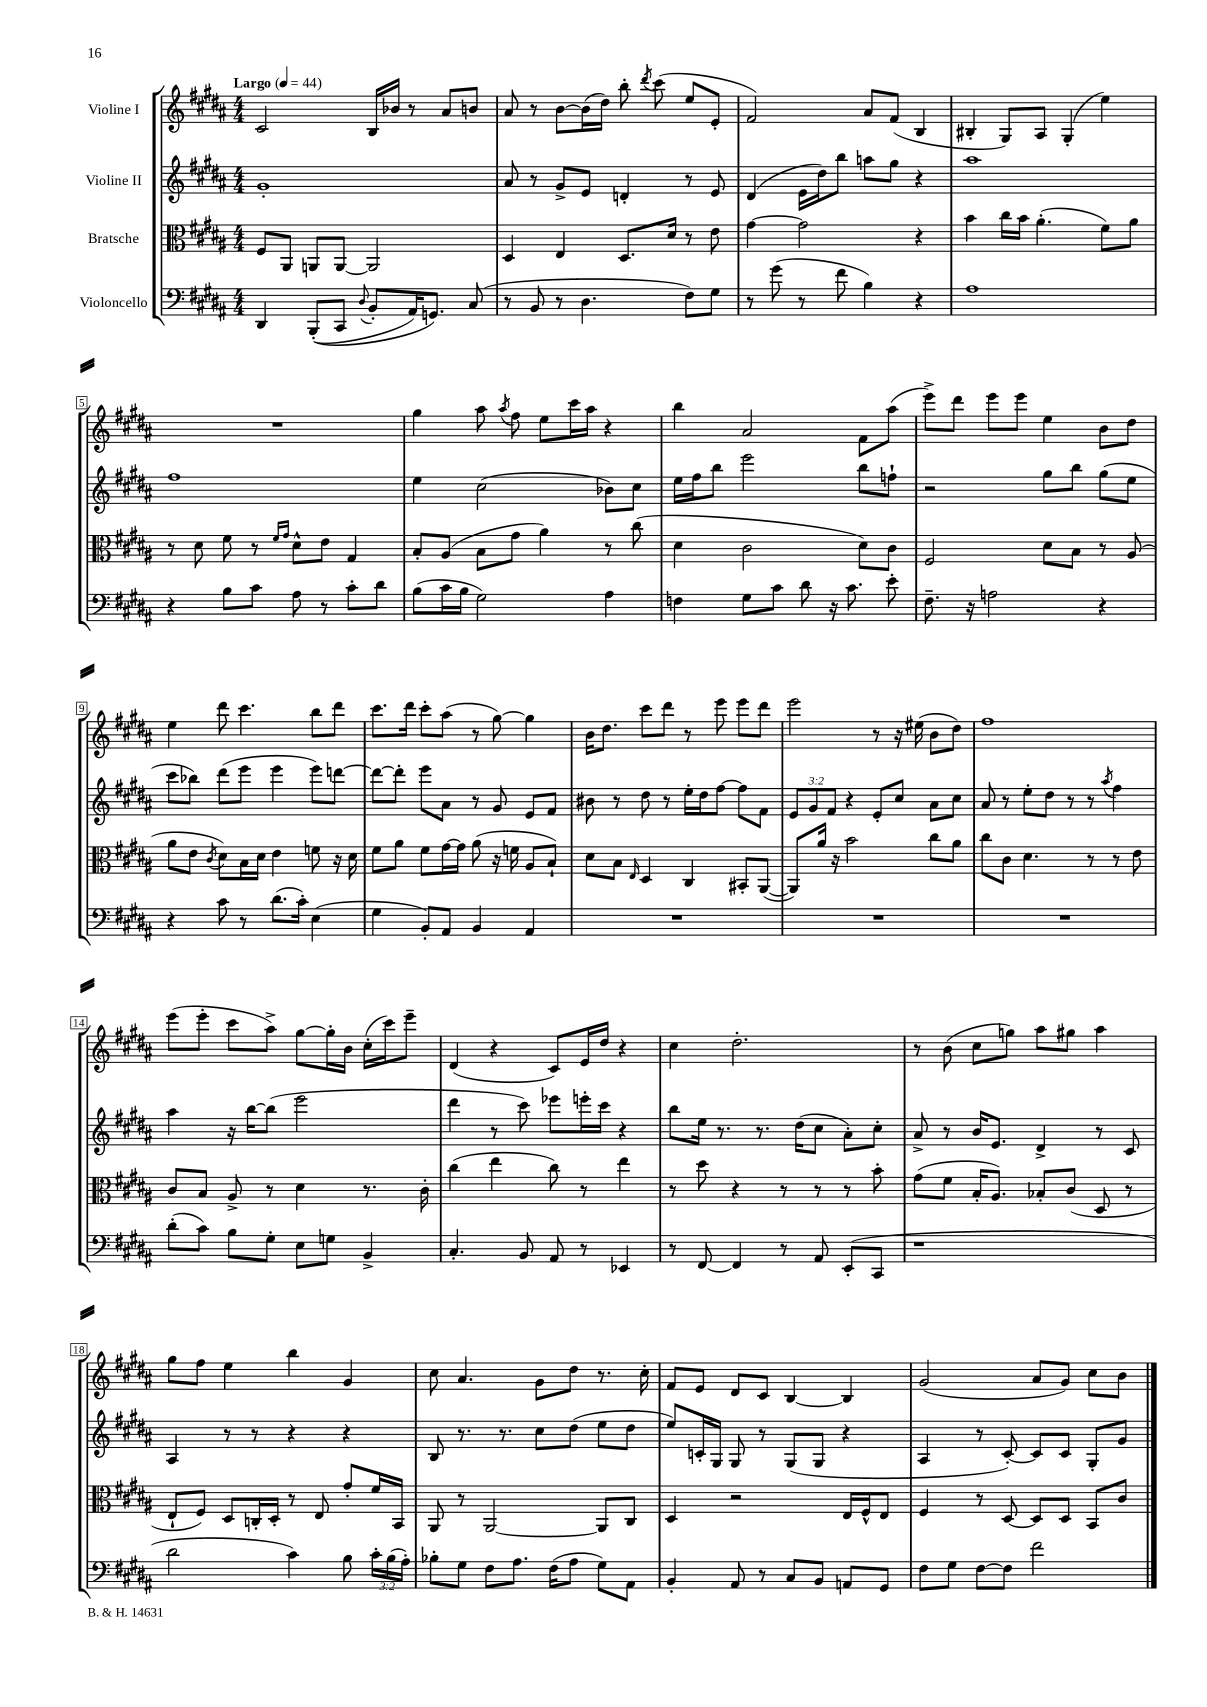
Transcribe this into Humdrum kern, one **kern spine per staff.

**kern	**kern	**kern	**kern
*part4	*part3	*part2	*part1
*staff4	*staff3	*staff2	*staff1
*I"Violoncello	*I"Bratsche	*I"Violine II	*I"Violine I
*clefF4	*clefC3	*clefG2	*clefG2
*k[f#c#g#d#a#]	*k[f#c#g#d#a#]	*k[f#c#g#d#a#]	*k[f#c#g#d#a#]
*M4/4	*M4/4	*M4/4	*M4/4
*MM44	*MM44	*MM44	*MM44
=1	=1	=1	=1
!	!	!	!LO:TX:a:B:t=Largo
4DD#/	8F#/L	1g#'	2c#/
.	8AA#/J	.	.
((8BBB'/L	8AAn/L	.	.
8CC#/J	[8AA/J	.	.
8qqD#/	.	.	.
8BB'/L	2AA/]	.	16B/LL
.	.	.	16b-X/JJ
16AA#/K)	.	.	8r
8.GGn/J)	.	.	.
.	.	.	8a#/L
(8C#/	.	.	8bn/J
=2	=2	=2	=2
8r	4D#/	8a#/	8a#/
8BB/	.	8r	8r
8r	4E/	8g#^/L	[8b\L
4.D#\	.	8e/J	(16b\L]
.	.	.	16dd#\JJ)
.	8.D#/L	4dn'/	8bb'\
.	.	.	8qddd#/
.	.	.	(8ccc#\
.	16d#/Jk	.	.
8F#\L)	8r	8r	8ee/L
8G#\J	8e\	8e/	8e'/J
=3	=3	=3	=3
8r	[4g#\	(4d#/	2f#/)
(8g#\	.	.	.
8r	2g#\]	16e\LL	.
.	.	16dd#\J)	.
8f#\	.	8bb\J	.
4B\)	.	8aan\L	8a#/L
.	.	8gg#\J	(8f#/J
4r	4r	4r	4B/
=4	=4	=4	=4
1A#	4b\	1aa#	4B#X'/
.	16cc#\LL	.	8G#/L)
.	16b\JJ	.	.
.	(4.a#'\	.	8A#/J
.	.	.	(4G#'/
.	8f#\L)	.	4ee\)
.	8a#\J	.	.
!!LO:LB:g=z
=5	=5	=5	=5
4r	8r	1ff#	1r
.	8d#\	.	.
8B\L	8f#\	.	.
8c#\J	8r	.	.
.	16qqf#/LL	.	.
.	16qqg#/JJ	.	.
8A#\	8d#^^\L	.	.
8r	8e\J	.	.
8c#'\L	4G#/	.	.
8d#\J	.	.	.
=6	=6	=6	=6
(8B\L	8B'/L	4ee\	4gg#\
16c#\L	(8A#/J	.	.
16B\JJ	.	.	.
2G#\)	8B\L	(2cc#\	8aa#\
.	.	.	8qaa#/
.	8g#\J	.	8ff#\
.	4a#\)	.	8ee\L
.	.	.	16ccc#\L
.	.	.	16aa#\JJ
4A#\	8r	8b-X\L)	4r
.	(8cc#\	8cc#\J	.
=7	=7	=7	=7
4Fn\	4d#\	16ee\LL	4bb\
.	.	16ff#\J	.
.	.	8bb\J	.
8G#\L	2c#\	2eee\	2a#/
8c#\J	.	.	.
8d#\	.	.	.
16r	.	.	.
8.c#\	.	.	.
.	8d#\L)	8bb\L	8f#\L
8e'\	8c#\J	8ffn`\J	(8aa#\J
=8	=8	=8	=8
8.F#~\	2F#/	2r	8eee^\L)
.	.	.	8ddd#\J
16r	.	.	.
2An\	.	.	8eee\L
.	.	.	8eee\J
.	8d#\L	8gg#\L	4ee\
.	8B\J	8bb\J	.
4r	8r	(8gg#\L	8b\L
.	(8A#/	8ee\J	8dd#\J
!!LO:LB:g=z
=9	=9	=9	=9
4r	8a#\L	8ccc#\L	4ee\
.	8e\J	8bb-X\J)	.
.	8qc#/	.	.
8c#\	8d#\L)	(8ddd#\L	8ddd#\
8r	16B\L	8eee\J	4.ccc#\
.	16d#\JJ	.	.
(8.d#\L	4e\	4eee\	.
16c#'\Jk)	.	.	.
(4E\	8fn\	8eee\L)	8bb\L
.	16r	[8dddn\J	8ddd#\J
.	16d#\	.	.
=10	=10	=10	=10
4G#\	8f#\L	8ddd\L_	8.ccc#\L
.	8a#\J	8ddd'\J]	.
.	.	.	16ddd#\Jk
8BB'/L)	8f#\L	8eee\L	8ccc#'\L
8AA#/J	[16g#\L	8a#\J	(8aa#\J
.	16g#\JJ]	.	.
4BB/	(8a#\	8r	8r
.	16r	8g#/	[8gg#\)
.	16fn\	.	.
4AA#/	8A#/L	8e/L	4gg#\]
.	8B`/J)	8f#/J	.
=11	=11	=11	=11
1r	8d#\L	8b#X\	16b\KL
.	.	.	8.dd#\J
.	8B\J	8r	.
.	16qqE/	.	.
.	4D#/	8dd#\	8ccc#\L
.	.	8r	8ddd#\J
.	4C#/	16ee'\LL	8r
.	.	16dd#\J	.
.	.	[8ff#\J	8eee\
.	8BB#X'/L	8ff#\L]	8eee\L
.	([8AA#/J	8f#\J	8ddd#\J
=12	=12	=12	=12
1r	8AA#/L])	12e/L	2eee\
.	.	12g#/	.
.	16a#/Jk	.	.
.	.	12f#/J	.
.	16r	.	.
.	2b\	4r	.
.	.	8e'/L	8r
.	.	8cc#/J	16r
.	.	.	(16ee#X\
.	8cc#\L	8a#\L	8b\L
.	8a#\J	8cc#\J	8dd#\J)
=13	=13	=13	=13
1r	8cc#\L	8a#/	1ff#
.	8c#\J	8r	.
.	4.d#\	8ee'\L	.
.	.	8dd#\J	.
.	.	8r	.
.	8r	8r	.
.	.	8qaa#/	.
.	8r	4ff#\	.
.	8e\	.	.
!!LO:LB:g=z
=14	=14	=14	=14
(8d#'\L	8c#/L	4aa#\	(8eee\L
8c#\J)	8B/J	.	8eee'\J
8B\L	8A#^/	16r	8ccc#\L
.	.	[16bb\KL	.
8G#'\J	8r	(8bb\J]	8aa#^\J)
8E\L	4d#\	2eee\	[8gg#\L
8Gn\J	.	.	16gg#'\L]
.	.	.	16b\JJ
4BB^/	8.r	.	(16cc#'\LL
.	.	.	16ccc#\J)
.	.	.	8eee~\J
.	16c#'\	.	.
=15	=15	=15	=15
4.C#'/	(4cc#\	4ddd#\	(4d#/
.	4ee\	8r	4r
8BB/	.	8ccc#\)	.
8AA#/	8cc#\)	8eee-X\L	8c#/L)
8r	8r	16eeen'\L	16e/L
.	.	16ccc#\JJ	16dd#/JJ
4EE-X/	4ee\	4r	4r
=16	=16	=16	=16
8r	8r	8bb\L	4cc#\
[8FF#/	8dd#\	16ee\Jk	.
.	.	8.r	.
4FF#/]	4r	.	2.dd#'\
.	.	8.r	.
8r	8r	.	.
.	.	(16dd#\KL	.
8AA#/	8r	8cc#\J	.
(8EE'/L	8r	8a#'\L)	.
8CC#/J	8b'\	8cc#'\J	.
=17	=17	=17	=17
1r	(8g#\L	8a#^/	8r
.	8f#\J	8r	(8b\
.	16B'/KL	16b/KL	8cc#\L
.	8.A#/J)	8.e/J	.
.	.	.	8ggn\J)
.	8B-X'/L	4d#^/	8aa#\L
.	(8c#/J	.	8gg#X\J
.	8D#/	8r	4aa#\
.	8r	8c#/	.
!!LO:LB:g=z
=18	=18	=18	=18
2d#\	8E`/L	4A#/	8gg#\L
.	8F#/J)	.	8ff#\J
.	8D#/L	8r	4ee\
.	16Cn'/L	8r	.
.	16D#'/JJ	.	.
4c#\)	8r	4r	4bb\
.	8E/	.	.
8B\	8g#'/L	4r	4g#/
24c#'\LL	16f#/L	.	.
(24B\	.	.	.
.	16BB/JJ	.	.
24A#'\JJ)	.	.	.
=19	=19	=19	=19
8B-X'\L	8AA#/	8B/	8cc#\
8G#\J	8r	8.r	4.a#/
8F#\L	[2AA#/	.	.
.	.	8.r	.
8.A#\J	.	.	.
.	.	8cc#\L	8g#\L
(16F#\KL	.	.	.
8A#\J	.	(8dd#\J	8dd#\J
8G#\L)	8AA#/L]	8ee\L	8.r
8AA#\J	8C#/J	8dd#\J	.
.	.	.	16cc#'\
=20	=20	=20	=20
4BB'/	4D#/	8ee/L)	8f#/L
.	.	16cn'/L	8e/J
.	.	16G#/JJ	.
8AA#/	2r	8G#/	8d#/L
8r	.	8r	8c#/J
8C#/L	.	(8G#/L	[4B/
8BB/J	.	8G#/J	.
8AAn/L	16E/LL	4r	4B/]
.	16F#^^/J	.	.
8GG#/J	8E/J	.	.
=21	=21	=21	=21
8F#\L	4F#/	4A#/	(2g#/
8G#\J	.	.	.
[8F#\L	8r	8r	.
8F#\J]	[8D#/	[8c#'/)	.
2f#\	8D#/L]	8c#/L]	8a#/L
.	8D#/J	8c#/J	8g#/J)
.	8BB/L	8G#'/L	8cc#\L
.	8c#/J	8g#/J	8b\J
==	==	==	==
*-	*-	*-	*-
